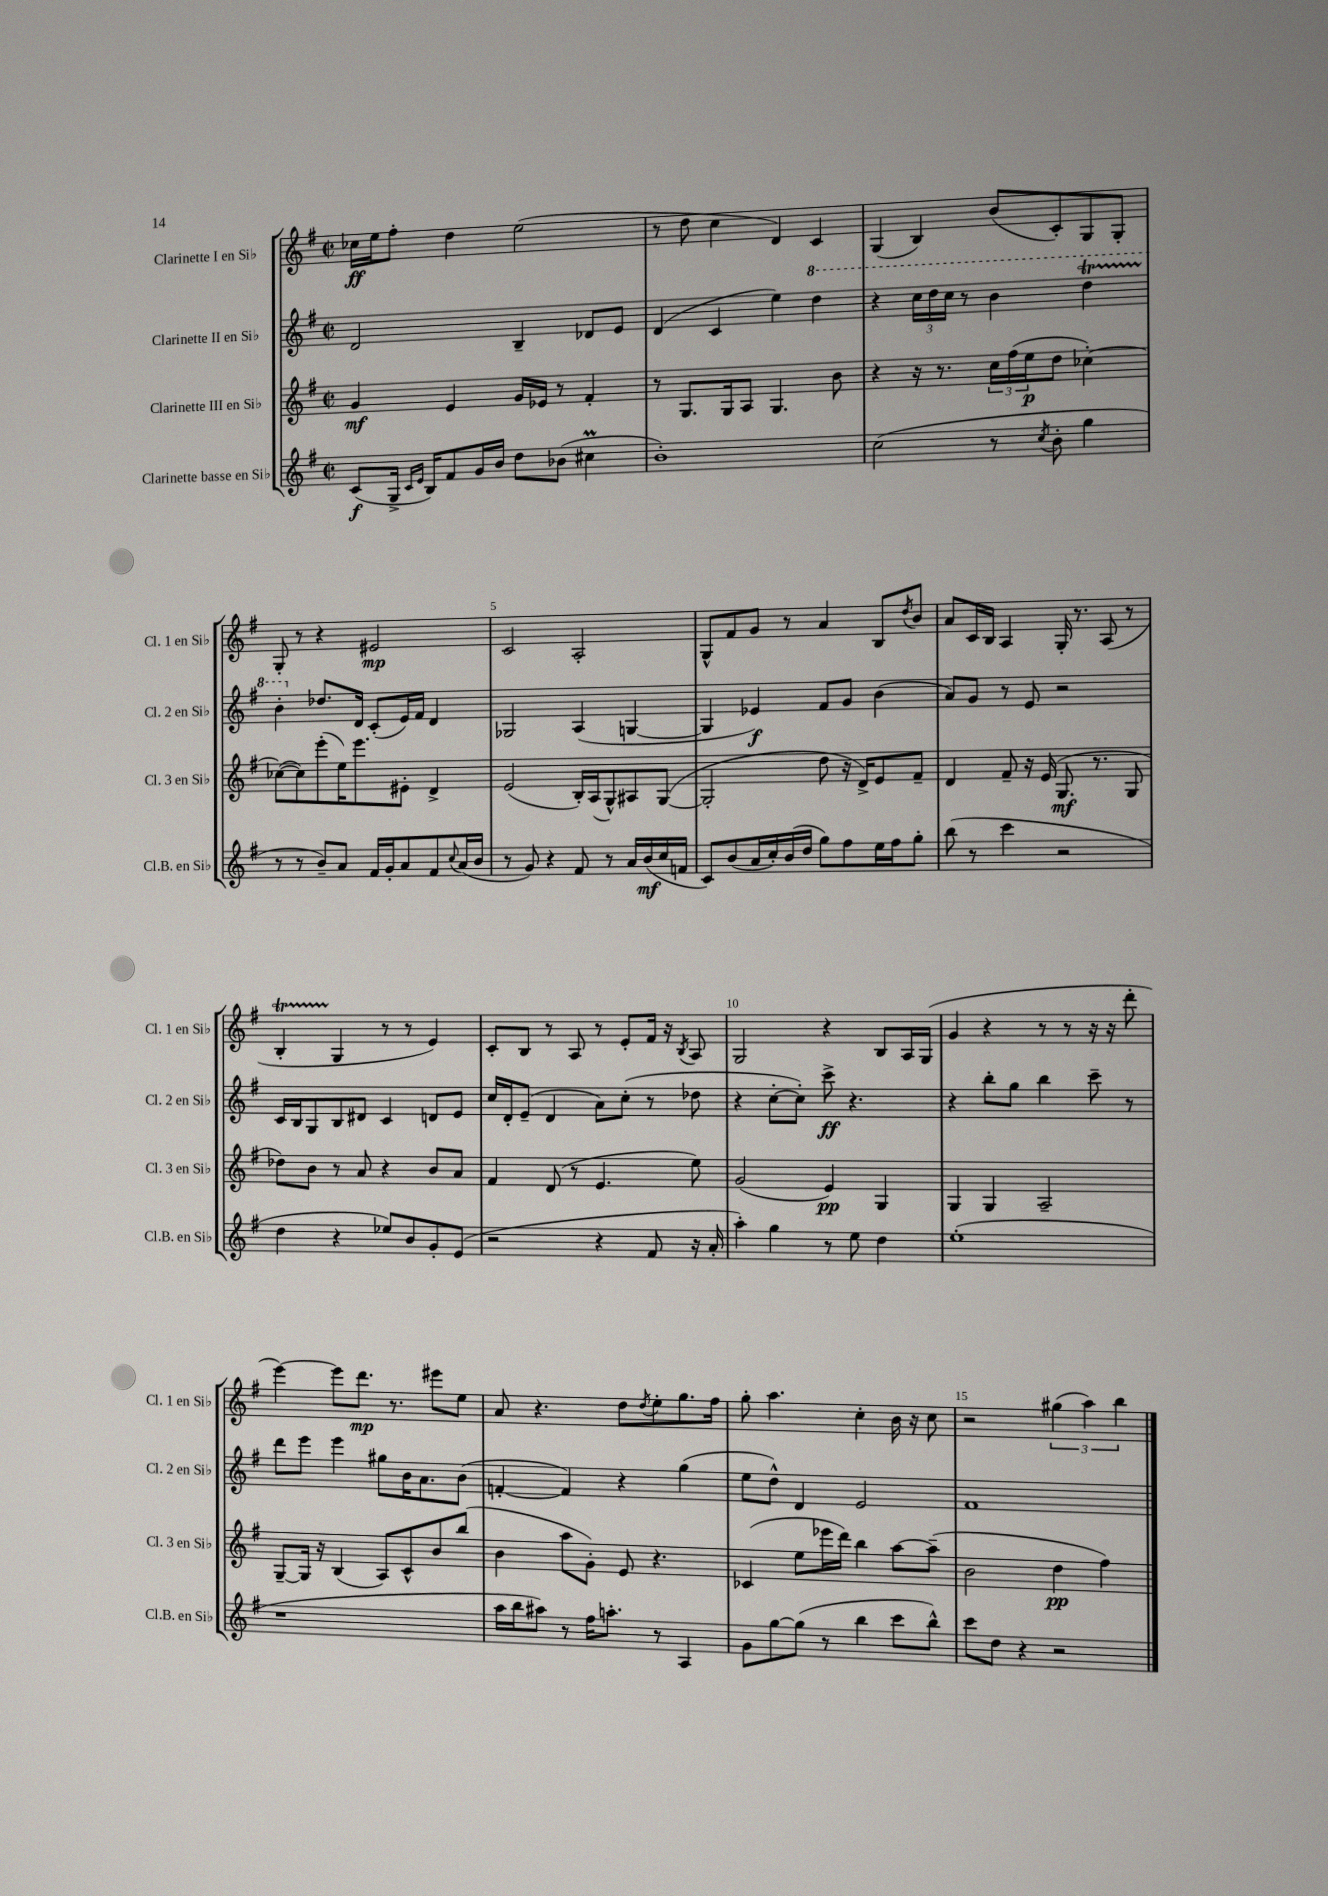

**kern	**dynam	**kern	**dynam	**kern	**dynam	**kern	**dynam
*part4	*part4	*part3	*part3	*part2	*part2	*part1	*part1
*staff4	*staff4	*staff3	*staff3	*staff2	*staff2	*staff1	*staff1
*I"Clarinette basse en Si♭	*	*I"Clarinette III en Si♭	*	*I"Clarinette II en Si♭	*	*I"Clarinette I en Si♭	*
*I'Cl.B. en Si♭	*	*I'Cl. 3 en Si♭	*	*I'Cl. 2 en Si♭	*	*I'Cl. 1 en Si♭	*
*clefG2	*	*clefG2	*	*clefG2	*	*clefG2	*
*k[f#]	*	*k[f#]	*	*k[f#]	*	*k[f#]	*
*M2/2	*	*M2/2	*	*M2/2	*	*M2/2	*
*met(c|)	*	*met(c|)	*	*met(c|)	*	*met(c|)	*
=1	=1	=1	=1	=1	=1	=1	=1
(8c/L	f	4g/	mf	2d/	.	16cc-X\LL	ff
.	.	.	.	.	.	16ee\J	.
16G^/Jk	.	.	.	.	.	8ff#'\J	.
16qqc/LL	.	.	.	.	.	.	.
16qqe/JJ	.	.	.	.	.	.	.
16B/KL)	.	.	.	.	.	.	.
8f#/	.	4e/	.	.	.	4dd\	.
16g/L	.	.	.	.	.	.	.
16b/JJ	.	.	.	.	.	.	.
8dd\L	.	16g/LL	.	4B~/	.	(2ee\	.
.	.	16e-X/JJ	.	.	.	.	.
(8b-X\J	.	8r	.	.	.	.	.
4cc#Xm\	.	4f#'/	.	8d-X/L	.	.	.
.	.	.	.	8e/J	.	.	.
=2	=2	=2	=2	=2	=2	=2	=2
1b')	.	8r	.	(4d/	.	8r	.
.	.	8.G/L	.	.	.	8dd\	.
.	.	.	.	4c/	.	4cc\	.
.	.	16G/k	.	.	.	.	.
.	.	8A/J	.	.	.	.	.
.	.	4.G/	.	4ee\)	.	4d/)	.
*	*	*	*	*8va	*	*	*
.	.	.	.	4ddd\	.	4c/	.
.	.	8b\	.	.	.	.	.
=3	=3	=3	=3	=3	=3	=3	=3
(2cc\	.	4r	.	4r	.	(4G/	.
.	.	16r	.	24ccc\LL	.	4B/)	.
.	.	.	.	24ddd\	.	.	.
.	.	8.r	.	.	.	.	.
.	.	.	.	24ccc\JJ	.	.	.
.	.	.	.	8r	.	.	.
8r	.	24cc\LL	.	4bb\	.	(8b/L	.
.	.	(24ff#\	.	.	.	.	.
.	.	24ee\J	p	.	.	.	.
8qcc/	.	.	.	.	.	.	.
8b'\	.	8dd\J	.	.	.	8c'/)	.
4gg\	.	[4cc-X'\)	.	4dddT\	.	8G/	.
.	.	.	.	.	.	8G'/J	.
!!LO:LB:g=z
=4	=4	=4	=4	=4	=4	=4	=4
8r	.	(8cc-X\L_	.	4bb'\	.	8G'/	.
8r	.	8cc-\])	.	.	.	8r	.
*	*	*	*	*X8va	*	*	*
8b~/L)	.	(8eee'\	.	8.dd-X/L	.	4r	.
8a/J	.	16ee\K)	.	.	.	.	.
.	.	8.eee\	.	16d/Jk	.	.	.
16f#/LL	.	.	.	(8c'/L	.	2e#X/	mp
16g'/J	.	.	.	.	.	.	.
8a/	.	8e#X'\J	.	16e/L)	.	.	.
.	.	.	.	16f#/JJ	.	.	.
8f#/	.	4d^/	.	4d/	.	.	.
8qqcc/	.	.	.	.	.	.	.
(16a/L	.	.	.	.	.	.	.
16b/JJ	.	.	.	.	.	.	.
=5	=5	=5	=5	=5	=5	=5	=5
8r	.	(2e/	.	2G-X/	.	2c/	.
8g/)	.	.	.	.	.	.	.
4r	.	.	.	.	.	.	.
8f#/	.	16B'/LL)	.	(4A/	.	2A'/	.
.	.	(16A/J	.	.	.	.	.
8r	.	8G^^/)	.	.	.	.	.
16a/LL	.	8A#X/	.	[4Gn/	.	.	.
(16b/	mf	.	.	.	.	.	.
16cc/	.	([8G/J	.	.	.	.	.
16fn/JJ	.	.	.	.	.	.	.
=6	=6	=6	=6	=6	=6	=6	=6
8c/L)	.	2G'/]	.	4G/]	.	8G^^/L	.
(8b/	.	.	.	.	.	8f#/	.
16a/L	.	.	.	4e-X/)	f	8g/J	.
16cc'/)	.	.	.	.	.	.	.
(16b/	.	.	.	.	.	8r	.
16dd/JJ	.	.	.	.	.	.	.
8gg\L)	.	8dd\	.	8f#/L	.	4a/	.
8ff#\	.	16r	.	8g/J	.	.	.
.	.	16d^/KL)	.	.	.	.	.
16ee\L	.	8e/	.	(4b\	.	8B/L	.
16ff#\J	.	.	.	.	.	.	.
.	.	.	.	.	.	8qdd/	.
8gg'\J	.	8f#~/J	.	.	.	8b/J	.
=7	=7	=7	=7	=7	=7	=7	=7
(8bb\	.	4d/	.	8a/L)	.	8a/L	.
8r	.	.	.	8g/J	.	16c/L	.
.	.	.	.	.	.	16B/JJ	.
4ccc\	.	8f#~/	.	8r	.	4A/	.
.	.	16r	.	8e/	.	.	.
.	.	(16e/	.	.	.	.	.
2r	.	8.G/	mf	2r	.	16G'/	.
.	.	.	.	.	.	8.r	.
.	.	8.r	.	.	.	.	.
.	.	.	.	.	.	(8A/	.
.	.	8G/	.	.	.	8r	.
!!LO:LB:g=z
=8	=8	=8	=8	=8	=8	=8	=8
4dd\	.	8dd-X\L)	.	16c/LL	.	4Bt'/	.
.	.	.	.	16B/J	.	.	.
.	.	8b\J	.	8G/	.	.	.
4r	.	8r	.	8B/	.	4G/	.
.	.	8a/	.	8d#X/J	.	.	.
8ee-X/L)	.	4r	.	4c/	.	8r	.
8b/	.	.	.	.	.	8r	.
8g'/	.	8b/L	.	8dn/L	.	4e/)	.
(8e/J	.	8a/J	.	8e/J	.	.	.
=9	=9	=9	=9	=9	=9	=9	=9
2r	.	4f#/	.	16cc/LL	.	8c'/L	.
.	.	.	.	16d'/J	.	.	.
.	.	.	.	(8e~/J	.	8B/J	.
.	.	(8d/	.	4d/	.	8r	.
.	.	8r	.	.	.	8A/	.
4r	.	4.e/	.	8a\L)	.	8r	.
.	.	.	.	(8cc'\J	.	8e'/L	.
8f#/	.	.	.	8r	.	16f#/Jk	.
.	.	.	.	.	.	16r	.
.	.	.	.	.	.	8qB/	.
16r	.	8ee\)	.	8dd-X\	.	8A/	.
16a'/	.	.	.	.	.	.	.
=10	=10	=10	=10	=10	=10	=10	=10
4aa'\)	.	(2g/	.	4r	.	2G/	.
4gg\	.	.	.	[8cc'\L	.	.	.
.	.	.	.	8cc'\J])	.	.	.
8r	.	4e/)	pp	8ccc^\	ff	4r	.
8ee\	.	.	.	4.r	.	.	.
4dd\	.	4G/	.	.	.	8B/L	.
.	.	.	.	.	.	16A/L	.
.	.	.	.	.	.	(16G/JJ	.
=11	=11	=11	=11	=11	=11	=11	=11
(1ee'	.	4G/	.	4r	.	4g/	.
.	.	4G/	.	8bb'\L	.	4r	.
.	.	.	.	8gg\J	.	.	.
.	.	2A~/	.	4bb\	.	8r	.
.	.	.	.	.	.	8r	.
.	.	.	.	8ccc~\	.	16r	.
.	.	.	.	.	.	16r	.
.	.	.	.	8r	.	8ddd'\	.
!!LO:LB:g=z
=12	=12	=12	=12	=12	=12	=12	=12
1r	.	[8G~/L	.	8ddd\L	.	[4eee\)	.
.	.	16G/Jk]	.	8eee\J	.	.	.
.	.	16r	.	.	.	.	.
.	.	(4B/	.	4eee\	.	8eee\L]	.
.	.	.	.	.	.	8.ddd\J	mp
.	.	8A/L)	.	8gg#X\L	.	.	.
.	.	.	.	.	.	8.r	.
.	.	8c^^/	.	16b\K	.	.	.
.	.	.	.	8.a\	.	.	.
.	.	8b/	.	.	.	8eee#X\L	.
.	.	(8bb/J	.	(8b\J	.	8ee\J	.
=13	=13	=13	=13	=13	=13	=13	=13
16aa\LL	.	4b\	.	[4fn'/	.	8a/	.
16bb\J	.	.	.	.	.	.	.
8aa#X\J)	.	.	.	.	.	4.r	.
8r	.	8aa\L	.	4f/])	.	.	.
16ff#\KL	.	8g'\J)	.	.	.	.	.
8.aan'\J	.	.	.	.	.	.	.
.	.	8e/	.	4r	.	8dd\L	.
.	.	.	.	.	.	8qdd/	.
8r	.	4.r	.	.	.	8ee'\	.
4A/	.	.	.	(4gg\	.	8.gg\	.
.	.	.	.	.	.	16ff#\Jk	.
=14	=14	=14	=14	=14	=14	=14	=14
8g\L	.	(4c-X/	.	8ee\L	.	8gg'\	.
[8gg\	.	.	.	8dd^^\J)	.	4.aa\	.
(8gg\J]	.	8ee\L	.	4d/	.	.	.
8r	.	16eee-X\L	.	.	.	.	.
.	.	16ddd\JJ)	.	.	.	.	.
4bb\	.	4bb\	.	2e/	.	4cc'\	.
8ccc\L	.	[8aa\L	.	.	.	16b\	.
.	.	.	.	.	.	16r	.
8bb^^\J)	.	(8aa~\J]	.	.	.	8cc\	.
=15	=15	=15	=15	=15	=15	=15	=15
8ccc\L	.	2b\	.	1f#	.	2r	.
8dd\J	.	.	.	.	.	.	.
4r	.	.	.	.	.	.	.
2r	.	4dd\	pp	.	.	(6gg#X\	.
.	.	.	.	.	.	6aa\)	.
.	.	4ff#\)	.	.	.	.	.
.	.	.	.	.	.	6bb\	.
==	==	==	==	==	==	==	==
*-	*-	*-	*-	*-	*-	*-	*-
